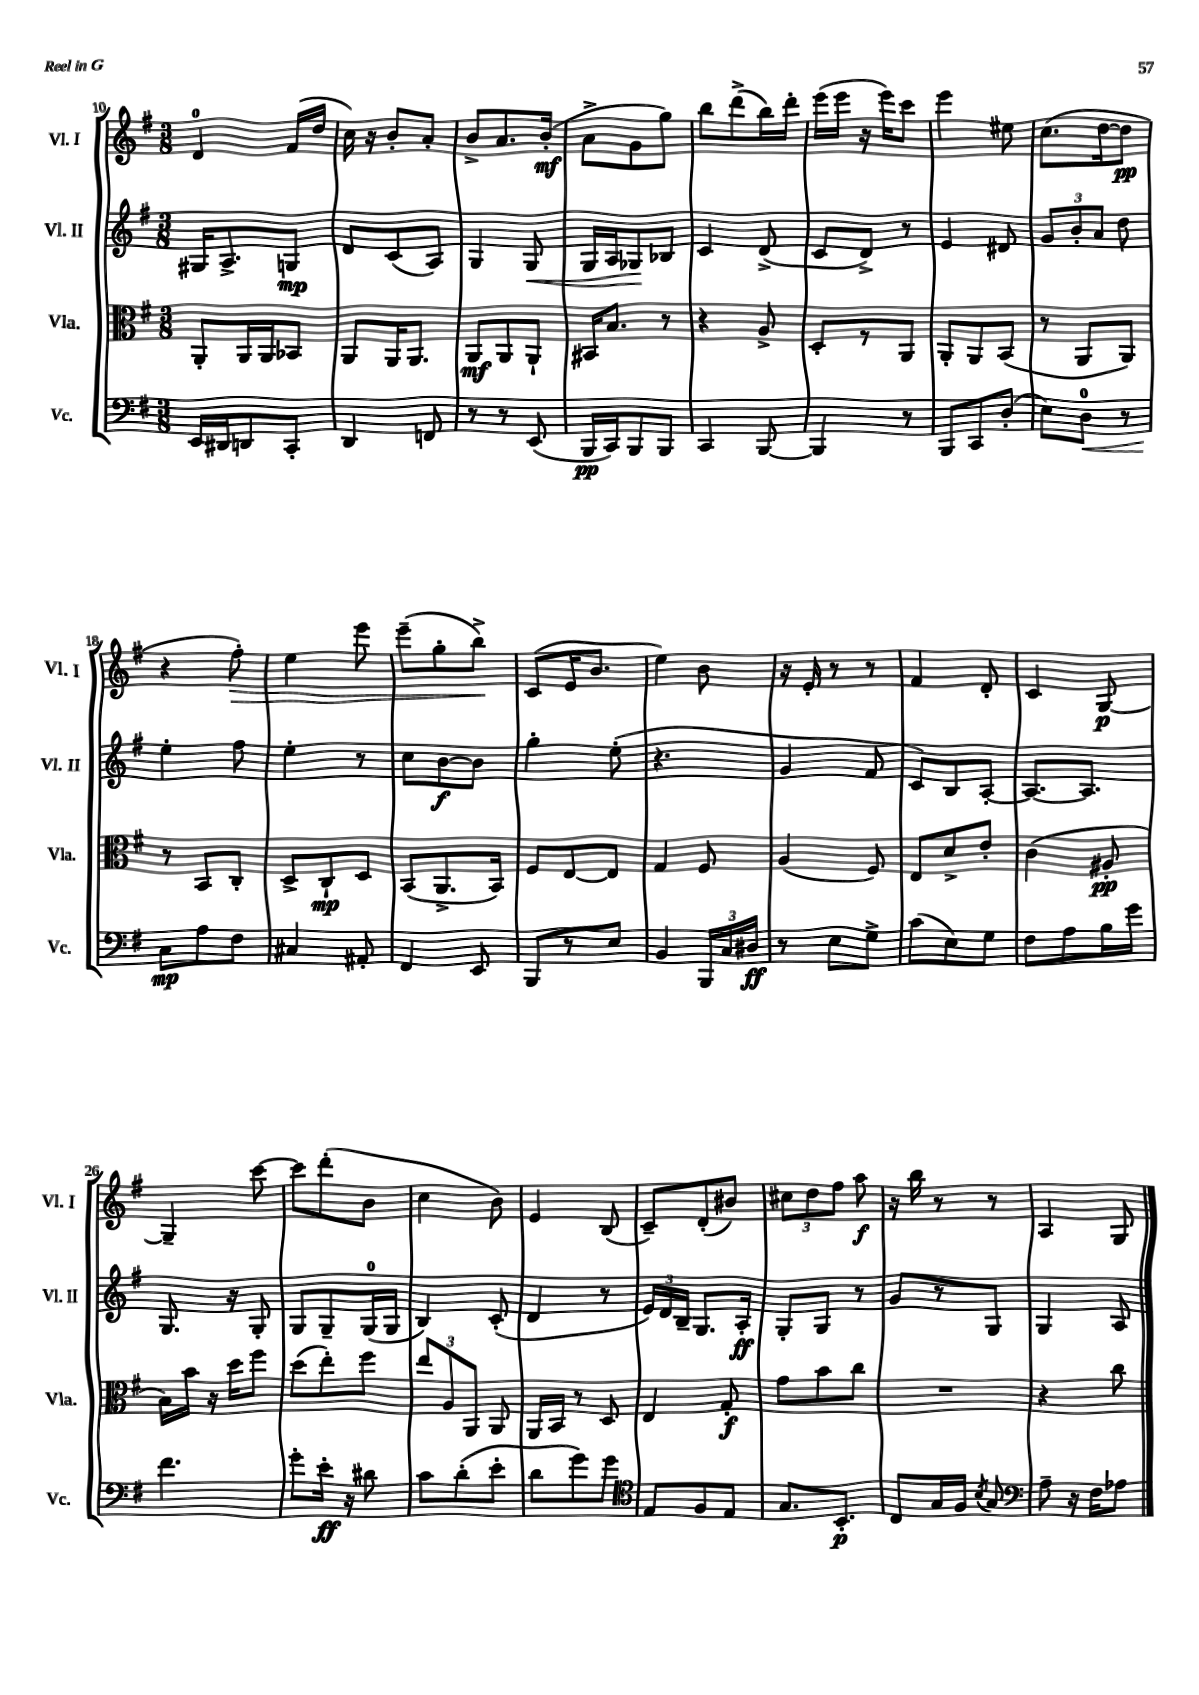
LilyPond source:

<<
\new StaffGroup <<
\new Staff = "s0" \with { instrumentName = "Vl. I" shortInstrumentName = "Vl. I" } {
    \clef treble \key g \major \numericTimeSignature \time 3/8
    \autoBeamOff d'4-0 fis'16[( d''16] |
    c''16) r16 b'8[-. a'8]-. |
    b'8[-> a'8. b'16]-.\mf( |
    a'8[-> g'8 g''8]) |
    b''8[ d'''8->( b''16) d'''16]-. |
    e'''16[( e'''16] r16 e'''16[) c'''8] |
    e'''4 eis''8 |
    c''8.[( d''16~ d''8]\pp |
    r4 fis''8-.\>) |
    e''4 e'''8 |
    e'''8[--( g''8-. b''8]->\!) |
    c'8[( e'16 b'8.] |
    e''4) b'8 |
    r16 e'16-. r8 r8 |
    fis'4 d'8-. |
    c'4 g8~\p |
    g4-- c'''8~ |
    c'''8[ d'''8-.( b'8] |
    c''4 b'8) |
    e'4 b8( |
    c'8[--) d'8-.( bis'8]) |
    \tuplet 3/2 { cis''8[ d''8 fis''8] } a''8\f |
    r16 b''16 r8 r8 |
    a4 g8 \bar "|." |
}
\new Staff = "s1" \with { instrumentName = "Vl. II" shortInstrumentName = "Vl. II" } {
    \clef treble \key g \major \numericTimeSignature \time 3/8
    \autoBeamOff gis16[ a8.-> g8]\mp |
    d'8[ c'8( a8]) |
    g4 g8\< |
    g16[ a16 ges8\! bes8] |
    c'4 d'8->( |
    c'8[ d'8]->) r8 |
    e'4 dis'8 |
    \tuplet 3/2 { g'8[ b'8-. a'8] } d''8 |
    e''4-. fis''8 |
    e''4-. r8 |
    c''8[ b'8~\f b'8] |
    g''4-. e''8-.( |
    r4. |
    g'4 fis'8 |
    c'8[) b8 a8]~-. |
    a8.[~ a8.] |
    g8. r16 g8-. |
    g8[ g8-- g16-0( g16] |
    b4) c'8-.( |
    d'4 r8 |
    \tuplet 3/2 { e'16[) d'16 b16]-- } g8.[ a16]-.\ff |
    g8[-. g8] r8 |
    g'8[ r8 g8] |
    g4 a8 \bar "|." |
}
\new Staff = "s2" \with { instrumentName = "Vla." shortInstrumentName = "Vla." } {
    \clef alto \key g \major \numericTimeSignature \time 3/8
    \autoBeamOff a,8[-. a,16 a,16 bes,8] |
    a,8[ a,16 a,8.] |
    a,8[\mf a,8 a,8]-! |
    bis,16[ b8.] r8 |
    r4 a8-> |
    d8[-. r8 a,8] |
    a,8[-. a,8 b,8]( |
    r8 a,8[ a,8]) |
    r8 b,8[ c8]-. |
    d8[-> c8-!\mp d8] |
    b,8[( a,8.-> b,16]) |
    fis8[ e8~ e8] |
    g4 fis8 |
    a4( fis8) |
    e8[ d'8-> e'8]-. |
    c'4( ais8-.\pp |
    b16[) b'16] r16 d''16[ fis''8] |
    d''8[( e''8-.) fis''8] |
    \tuplet 3/2 { e''8[ a8 a,8] } a,8 |
    a,16[ b,16] r8 d8 |
    e4 g8-.\f |
    g'8[ b'8 c''8] |
    R4. |
    r4 c''8 \bar "|." |
}
\new Staff = "s3" \with { instrumentName = "Vc." shortInstrumentName = "Vc." } {
    \clef bass \key g \major \numericTimeSignature \time 3/8
    \autoBeamOff e,16[ dis,16 d,8 c,8]-. |
    d,4 f,8 |
    r8 r8 e,8( |
    b,,16[\pp c,16) b,,8 b,,8] |
    c,4 b,,8~ |
    b,,4 r8 |
    b,,8[ c,8 d8]-.( |
    e8[) d8]-0\< r8 |
    c8[\mp\! a8 fis8] |
    cis4 ais,8-. |
    fis,4 e,8 |
    b,,8[ r8 e8] |
    b,4 \tuplet 3/2 { b,,16[ c16 dis16]\ff } |
    r8 e8[ g8]-> |
    c'8[( e8) g8] |
    fis8[ a8 b16 g'16] |
    fis'4. |
    g'8[-. e'16]-.\ff r16 dis'8 |
    c'8[ d'8-.( e'8]-. |
    d'8[ g'8) g'8] |
    \clef tenor e8[ fis8 e8] |
    g8.[ b,8.]-.\p |
    c8[ g16 fis16] \acciaccatura { b8 } g8 |
    \clef bass a8-- r16 fis16[ aes8] \bar "|." |
}
>>
>>
\layout { \context { \Score currentBarNumber = #10 } }
